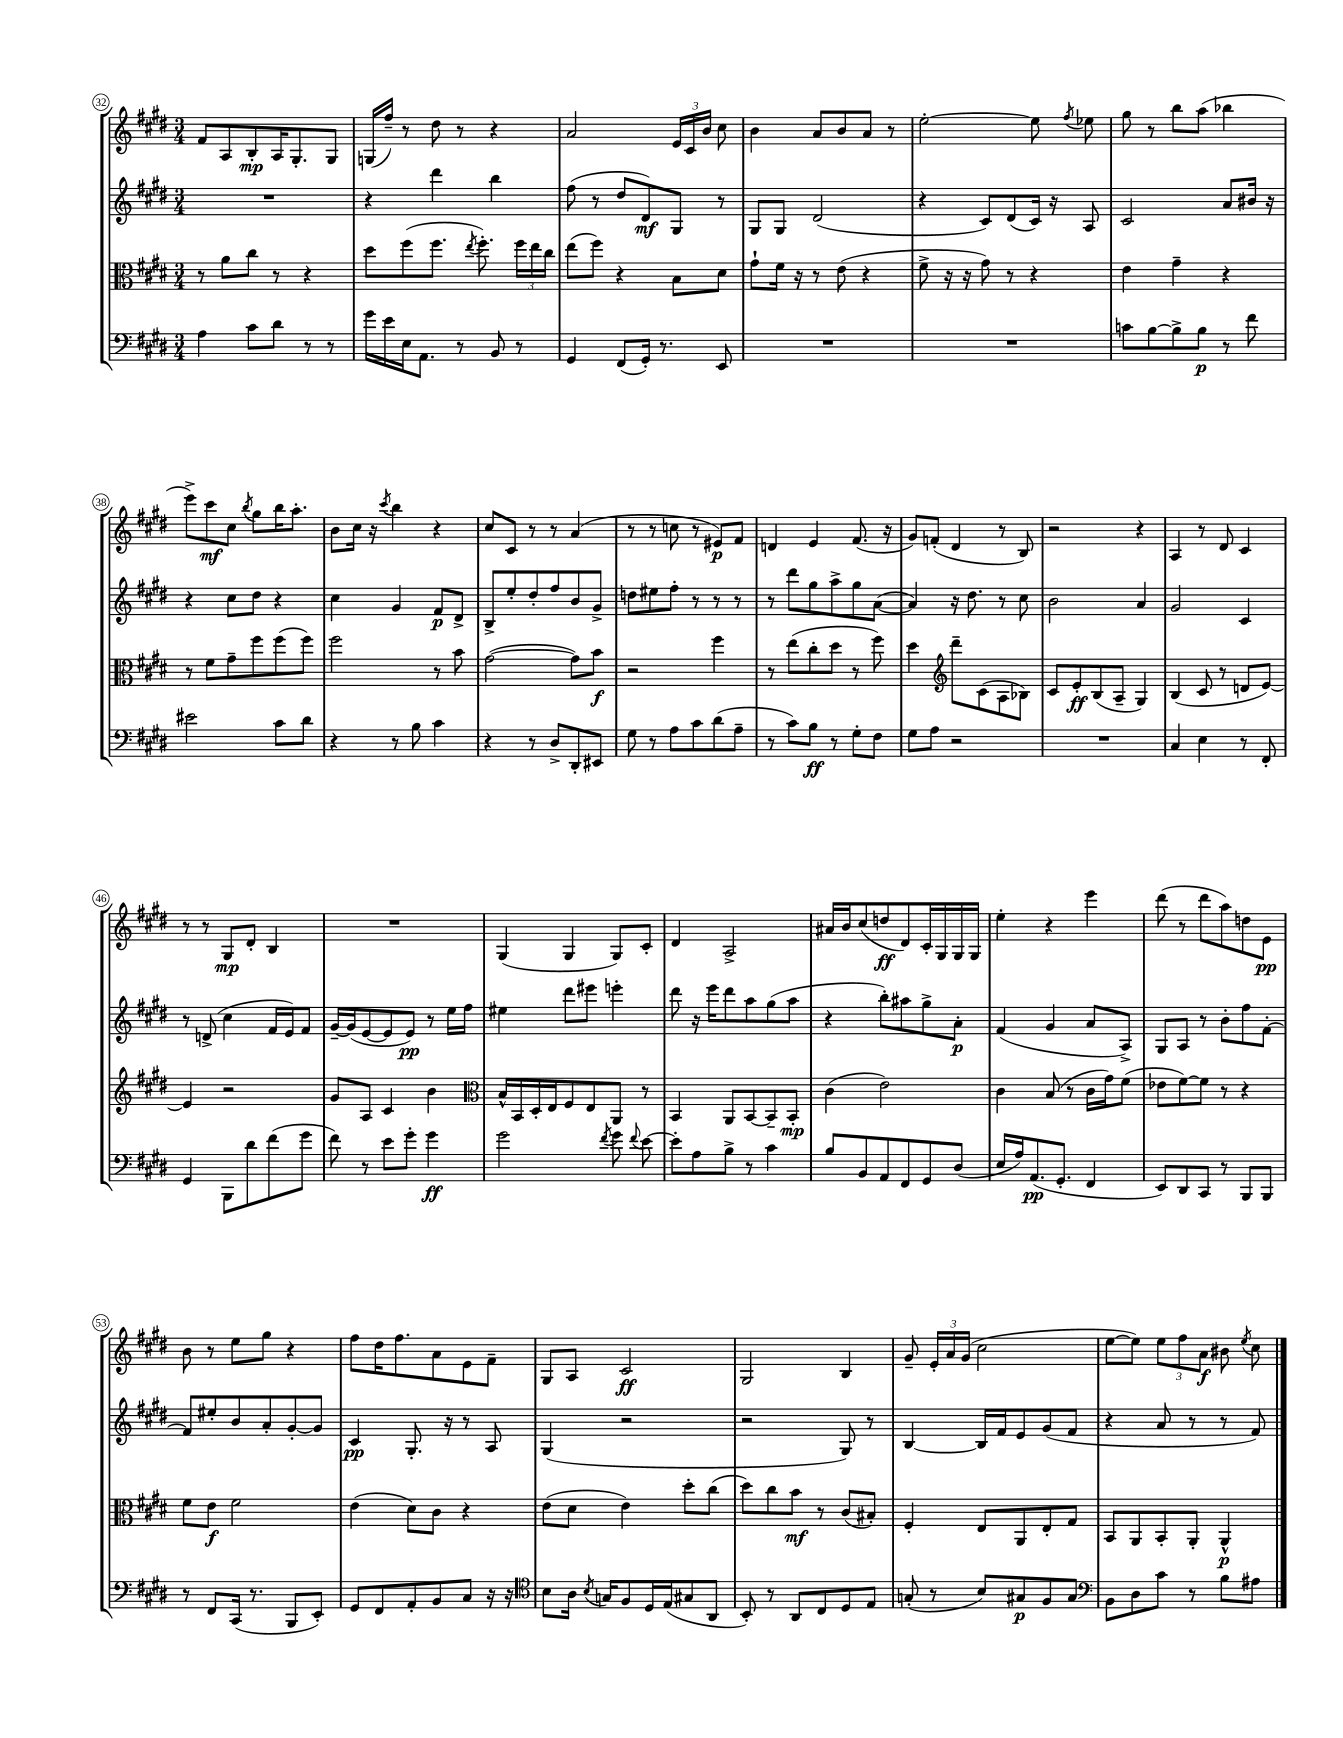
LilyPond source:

<<
\new StaffGroup <<
\new Staff = "s0" {
    \clef treble \key e \major \numericTimeSignature \time 3/4
    \autoBeamOff fis'8[ a8 b8-.\mp a16 gis8.-. gis8] |
    g16[( fis''16]--) r8 dis''8 r8 r4 |
    a'2 \tuplet 3/2 { e'16[ cis'16 b'16] } cis''8 |
    b'4 a'8[ b'8 a'8] r8 |
    e''2~-. e''8 \acciaccatura { fis''8 } ees''8 |
    gis''8 r8 b''8[ a''8]( bes''4 |
    e'''8[->) cis'''8\mf cis''8] \acciaccatura { b''8 } gis''8[ b''16 a''8.]-. |
    b'8[ cis''16] r16 \acciaccatura { cis'''8 } b''4 r4 |
    cis''8[ cis'8] r8 r8 a'4( |
    r8 r8 c''8 r8 eis'8[\p) fis'8] |
    d'4 e'4 fis'8.( r16 |
    gis'8[) f'8]-.( dis'4 r8 b8) |
    r2 r4 |
    a4 r8 dis'8 cis'4 |
    r8 r8 gis8[\mp dis'8]-. b4 |
    R2. |
    gis4( gis4 gis8[) cis'8]-. |
    dis'4 a2-> |
    ais'16[ b'16 cis''8( d''8\ff dis'8) cis'16-. gis16 gis16 gis16] |
    e''4-. r4 e'''4 |
    dis'''8( r8 dis'''8[ a''8) d''8 e'8]\pp |
    b'8 r8 e''8[ gis''8] r4 |
    fis''8[ dis''16 fis''8. a'8 e'8 fis'8]-- |
    gis8[ a8] cis'2\ff |
    gis2 b4 |
    gis'8-- \tuplet 3/2 { e'16[-. a'16 gis'16]( } cis''2 |
    e''8[~ e''8]) \tuplet 3/2 { e''8[ fis''8 a'8]\f } bis'8 \acciaccatura { e''8 } cis''8 \bar "|." |
}
\new Staff = "s1" {
    \clef treble \key e \major \numericTimeSignature \time 3/4
    \autoBeamOff R2. |
    r4 dis'''4 b''4 |
    fis''8( r8 dis''8[ dis'8\mf) gis8] r8 |
    gis8[ gis8] dis'2( |
    r4 cis'8[) dis'8( cis'16]) r16 a8 |
    cis'2 a'8[ bis'16] r16 |
    r4 cis''8[ dis''8] r4 |
    cis''4 gis'4 fis'8[\p dis'8]-> |
    b8[-> e''8-. dis''8-. fis''8 b'8 gis'8]-> |
    d''8[ eis''8 fis''8]-. r8 r8 r8 |
    r8 dis'''8[ gis''8 a''8-> gis''8 a'8]~( |
    a'4) r16 dis''8. r8 cis''8 |
    b'2 a'4 |
    gis'2 cis'4 |
    r8 d'8->( cis''4 fis'16[ e'16) fis'8] |
    gis'16[~-- gis'16( e'8~ e'8 e'8]\pp) r8 e''16[ fis''16] |
    eis''4 dis'''8[ eis'''8] e'''4-. |
    dis'''8 r16 e'''16[ dis'''8 a''8 gis''8( a''8] |
    r4 b''8[-.) ais''8 gis''8-> a'8]-.\p |
    fis'4( gis'4 a'8[ a8]->) |
    gis8[ a8] r8 b'8[-. fis''8 fis'8]~-. |
    fis'8[ eis''8-. b'8 a'8-. gis'8~-. gis'8] |
    cis'4\pp gis8.-. r16 r8 a8 |
    gis4( r2 |
    r2 gis8) r8 |
    b4~ b16[ fis'16 e'8 gis'8( fis'8] |
    r4 a'8 r8 r8 fis'8) \bar "|." |
}
\new Staff = "s2" {
    \clef alto \key e \major \numericTimeSignature \time 3/4
    \autoBeamOff r8 a'8[ cis''8] r8 r4 |
    dis''8[ fis''8( fis''8.] \acciaccatura { e''8 } fis''8.-.) \tuplet 3/2 { fis''16[ e''16 cis''16] } |
    e''8[( fis''8]) r4 b8[ dis'8] |
    gis'8[-! fis'16] r16 r8 e'8( r4 |
    fis'8-> r16 r16 gis'8) r8 r4 |
    e'4 gis'4-- r4 |
    r8 fis'8[ gis'8-- fis''8 fis''8( fis''8]) |
    fis''2 r8 b'8 |
    gis'2~( gis'8[) b'8]\f |
    r2 fis''4 |
    r8 e''8[( cis''8-. dis''8] r8 fis''8) |
    dis''4 \clef treble dis'''8[-- cis'8( a8 bes8]) |
    cis'8[ e'8-.\ff b8( a8]-- gis4) |
    b4( cis'8 r8 d'8[ e'8]~) |
    e'4 r2 |
    gis'8[ a8] cis'4 b'4 |
    \clef alto b16[-^ b,16 dis16-. e16 fis8 e8 a,8] r8 |
    b,4 a,8[ b,8~ b,8-- b,8]-.\mp |
    cis'4( e'2) |
    cis'4 b8( r8 cis'16[ gis'16) fis'8]( |
    ees'8[ fis'8~) fis'8] r8 r4 |
    fis'8[ e'8]\f fis'2 |
    e'4( dis'8[) cis'8] r4 |
    e'8[( dis'8] e'4) dis''8[-. cis''8]( |
    dis''8[) cis''8 b'8]\mf r8 cis'8[( bis8]-.) |
    fis4-. e8[ a,8 e8-. gis8] |
    b,8[ a,8 b,8-. a,8]-. a,4-^\p \bar "|." |
}
\new Staff = "s3" {
    \clef bass \key e \major \numericTimeSignature \time 3/4
    \autoBeamOff a4 cis'8[ dis'8] r8 r8 |
    gis'16[ e'16 e16 a,8.] r8 b,8 r8 |
    gis,4 fis,8[( gis,16]-.) r8. e,8 |
    R2. |
    R2. |
    c'8[ b8~ b8-> b8]\p r8 fis'8 |
    eis'2 cis'8[ dis'8] |
    r4 r8 b8 cis'4 |
    r4 r8 dis8[-> dis,8-. eis,8] |
    gis8 r8 a8[ cis'8 dis'8( a8]-- |
    r8 cis'8[) b8]\ff r8 gis8[-. fis8] |
    gis8[ a8] r2 |
    R2. |
    cis4 e4 r8 fis,8-. |
    gis,4 b,,8[ dis'8 fis'8( gis'8] |
    fis'8) r8 e'8[ gis'8]-. gis'4\ff |
    gis'2 \acciaccatura { fis'8 } gis'8 \appoggiatura { fis'8 } e'8~ |
    e'8[-. a8 b8]-> r8 cis'4 |
    b8[ b,8 a,8 fis,8 gis,8 dis8]( |
    e16[ a16) a,8.\pp( gis,8.]-. fis,4 |
    e,8[) dis,8 cis,8] r8 b,,8[ b,,8] |
    r8 fis,8[ cis,16]( r8. b,,8[ e,8]-.) |
    gis,8[ fis,8 a,8-. b,8 cis8] r16 r16 |
    \clef tenor b8[ a16] \acciaccatura { b8 } g16[ fis8 dis16 e16( gis8 a,8] |
    b,8-.) r8 a,8[ cis8 dis8 e8] |
    g8-.( r8 b8[) gis8\p fis8 gis8] |
    \clef bass b,8[ dis8 cis'8] r8 b8[ ais8] \bar "|." |
}
>>
>>
\layout { \context { \Score currentBarNumber = #32 \override BarNumber.stencil = #(make-stencil-circler 0.1 0.3 ly:text-interface::print) } }
